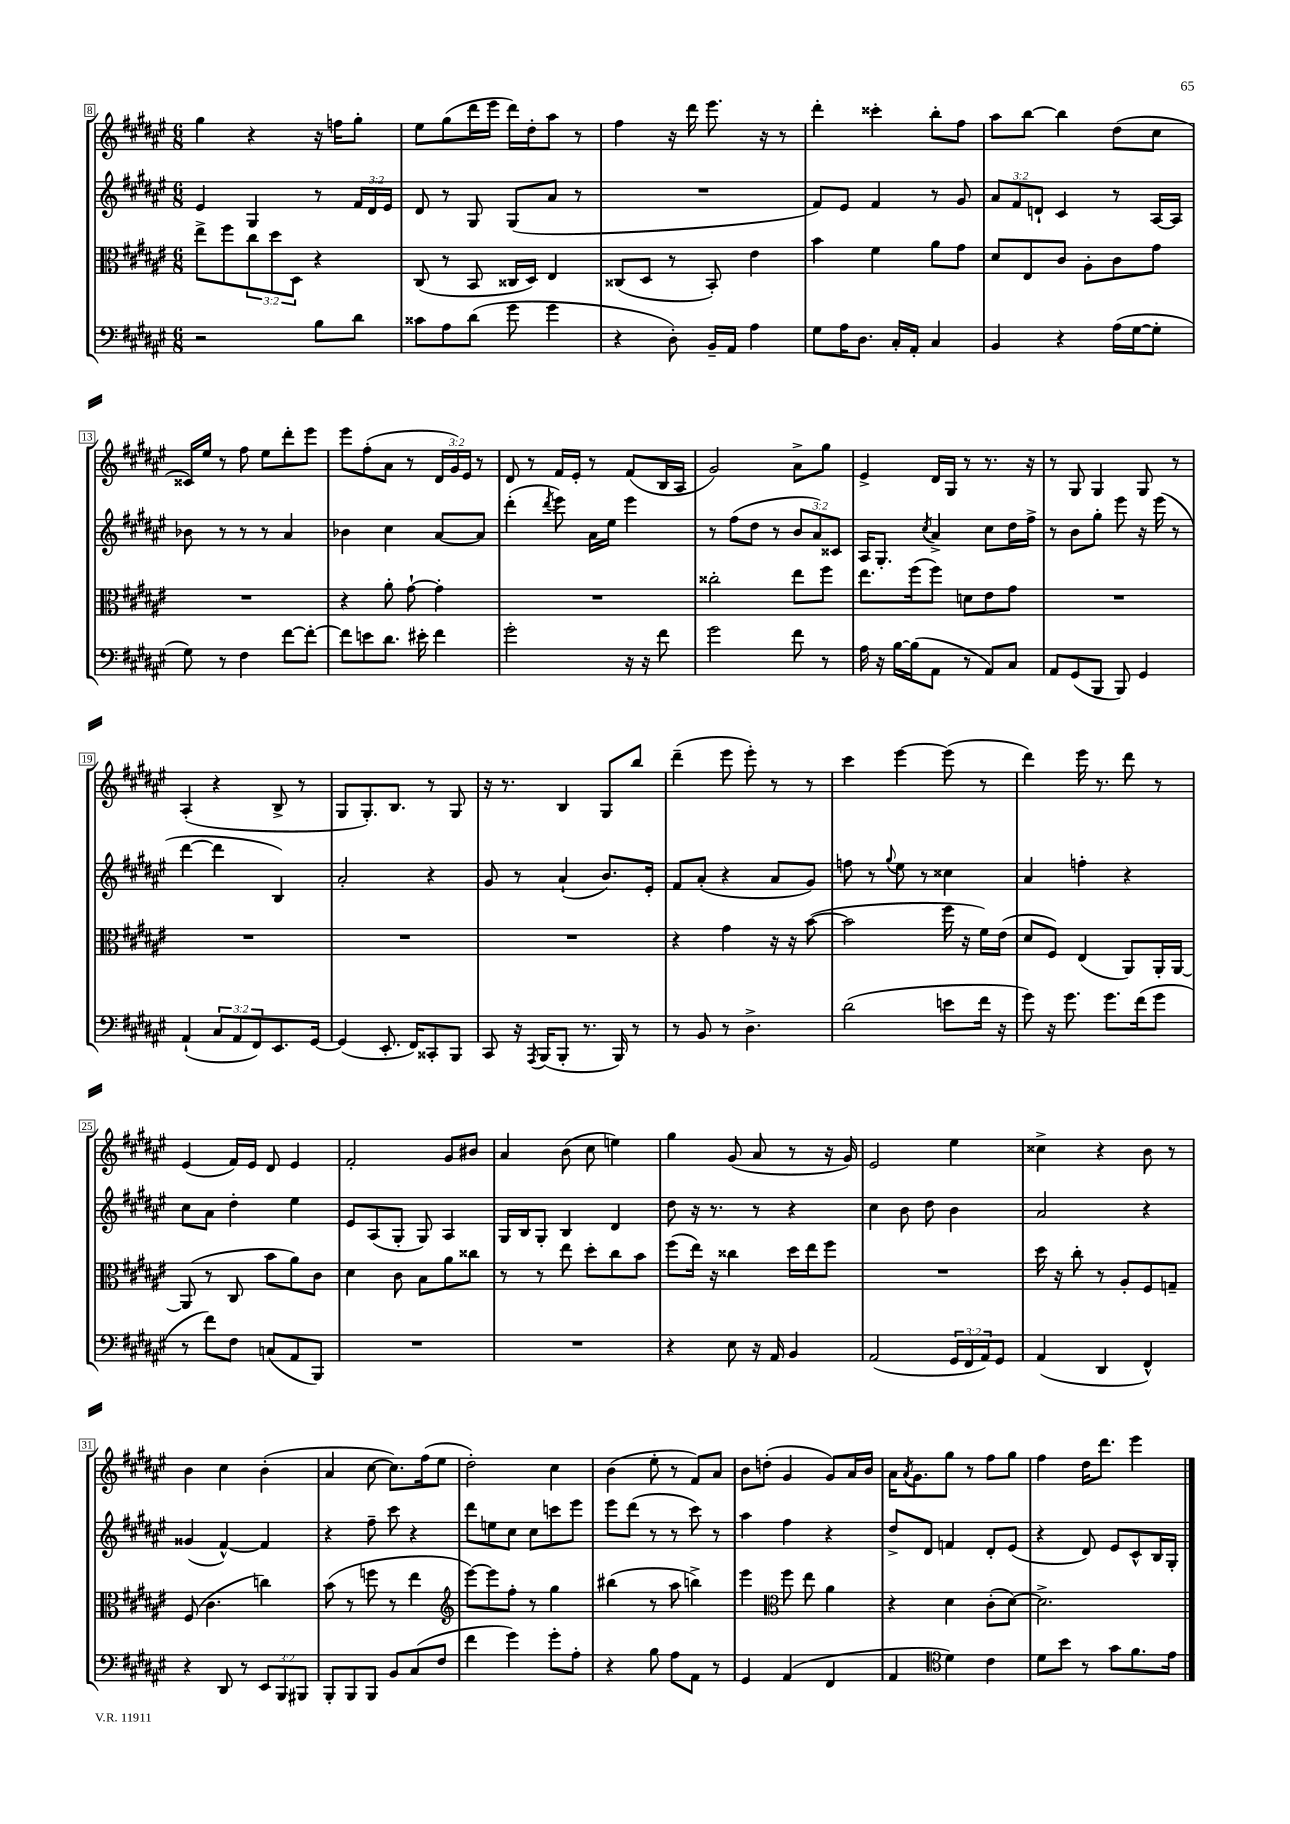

**kern	**kern	**kern	**kern
*staff4	*staff3	*staff2	*staff1
*clefF4	*clefC3	*clefG2	*clefG2
*k[f#c#g#d#a#e#]	*k[f#c#g#d#a#e#]	*k[f#c#g#d#a#e#]	*k[f#c#g#d#a#e#]
*M6/8	*M6/8	*M6/8	*M6/8
2r	8ee#^	4e#	4gg#
.	8ff#	.	.
.	12cc#	4G#	4r
.	12dd#	.	.
.	12D#	.	.
8B	4r	8r	16r
.	.	.	16ff
8d#	.	24f#	8gg#'
.	.	24d#	.
.	.	24e#	.
=	=	=	=
8c##	(8C#	8d#	8ee#
8A#	8r	8r	(8gg#
(8d#	8BB	8G#	16ddd#
.	.	.	16eee#
8g#	16C##	(8G#	16ddd#)
.	16D#)	.	16dd#'
4g#	4E#	8a#	8aa#
.	.	8r	8r
=	=	=	=
4r	(8C##	2.r	4ff#
.	8D#	.	.
8D#')	8r	.	16r
.	.	.	16ddd#
16BB~	8BB')	.	8.eee#
16AA#	.	.	.
4A#	4e#	.	.
.	.	.	16r
.	.	.	8r
=	=	=	=
8G#	4b	8f#)	4ddd#'
16A#	.	8e#	.
8.D#	.	.	.
.	4f#	4f#	4ccc##'
16C#'	.	.	.
16AA#'	.	.	.
4C#	8a#	8r	8bb'
.	8g#	8g#	8ff#
=	=	=	=
4BB	8d#	12a#	8aa#
.	.	12f#	.
.	8E#	.	[8bb
.	.	12d`	.
4r	8c#	4c#	4bb]
.	8A#'	.	.
(16A#	8c#	8r	(8dd#
[16G#	.	.	.
8G#']	8g#	[16A#	8cc#
.	.	16A#]	.
=	=	=	=
8G#)	2.r	8b-	16c##)
.	.	.	16ee#
8r	.	8r	8r
4F#	.	8r	8ff#
.	.	8r	8ee#
[8f#	.	4a#	8ddd#'
8f#'_	.	.	8eee#
=	=	=	=
8f#]	4r	4b-	8eee#
8e	.	.	(8ff#'
8.d#	8a#'	4cc#	8a#
.	[8g#`	.	8r
16e#'	.	.	.
4f#	4g#']	[8a#	24d#
.	.	.	24g#)
.	.	.	24e#
.	.	8a#]	8r
=	=	=	=
2g#'	2.r	(4ddd#'	8d#
.	.	.	8r
.	.	8qddd#	.
.	.	8eee#)	16f#
.	.	.	16e#'
.	.	16a#	8r
.	.	16ee#	.
16r	.	4eee#	(8f#
16r	.	.	.
8f#	.	.	16B
.	.	.	16A#
=	=	=	=
2g#	2cc##'	8r	2g#)
.	.	(8ff#	.
.	.	8dd#	.
.	.	8r	.
8f#	8ee#	12b	8a#^
.	.	12a#)	.
8r	8ff#	.	8gg#
.	.	12c##	.
=	=	=	=
16A#	8.ee#	16A#	4e#^
16r	.	8.G#'	.
[16B	.	.	.
(16B]	(16ff#	.	.
.	.	8qcc#	.
8AA#	8ff#)	4a#^	16d#
.	.	.	16G#
8r	8d	.	8r
8AA#)	8e#	8cc#	8.r
8C#	8g#	16dd#	.
.	.	16ff#^	16r
=	=	=	=
8AA#	2.r	8r	8r
(8GG#	.	8b	8G#
8BBB	.	8gg#'	4G#
8BBB)	.	8eee#	.
4GG#	.	16r	8G#
.	.	(16eee#	.
.	.	8r	8r
=	=	=	=
(4AA#`	2.r	[4ddd#	(4A#'
12C#	.	4ddd#]	4r
12AA#	.	.	.
12FF#)	.	.	.
8.EE#	.	4B)	8B^
.	.	.	8r
[16GG#	.	.	.
=	=	=	=
(4GG#]	2.r	2a#'	8G#
.	.	.	8.G#')
8.EE#'	.	.	.
.	.	.	8.B
16FF#)	.	.	.
8CC##'	.	4r	8r
8BBB	.	.	8G#
=	=	=	=
8CC#	2.r	8g#	16r
.	.	.	8.r
16r	.	8r	.
8qAAA#	.	.	.
(16BBB	.	.	.
8BBB'	.	(4a#`	4B
8.r	.	.	.
.	.	8.b)	8G#
16BBB)	.	.	.
8r	.	.	8bb
.	.	16e#'	.
=	=	=	=
8r	4r	8f#	(4ddd#~
8BB	.	(8a#'	.
8r	4g#	4r	8eee#
4.D#^	.	.	8eee#')
.	16r	8a#	8r
.	16r	.	.
.	([8b	8g#)	8r
=	=	=	=
(2d#	2b]	8ff	4ccc#
.	.	8r	.
.	.	8qqgg#	.
.	.	8ee#	[4eee#
.	.	8r	.
8e	16ff#	4cc##	(8eee#]
.	16r	.	.
16f#	16f#)	.	8r
16r	(16e#	.	.
=	=	=	=
8g#)	8d#	4a#	4ddd#)
16r	8F#)	.	.
8.g#	.	.	.
.	(4E#	4ff'	16eee#
.	.	.	8.r
8.g#	.	.	.
.	8AA#)	4r	8ddd#
(16f#	.	.	.
8g#	16AA#'	.	8r
.	[16AA#	.	.
=	=	=	=
8r	(8AA#]	8cc#	(4e#
8f#)	8r	8a#	.
8F#	8C#	4dd#'	16f#)
.	.	.	16e#
(8C	8b	.	8d#
8AA#	8a#)	4ee#	4e#
8BBB)	8c#	.	.
=	=	=	=
2.r	4d#	8e#	2f#'
.	.	(8A#	.
.	8c#	8G#'	.
.	8B	8G#)	.
.	8a#	4A#	8g#
.	8cc##	.	8b#
=	=	=	=
2.r	8r	16G#	4a#
.	.	16B	.
.	8r	8G#'	.
.	8ee#	4B	(8b
.	8dd#'	.	8cc#
.	8cc#	4d#	4ee)
.	8b	.	.
=	=	=	=
4r	(8ff#	8dd#	4gg#
.	16ee#)	16r	.
.	16r	8.r	.
8E#	4cc##	.	(8g#
16r	.	8r	8a#
16AA#	.	.	.
4BB	16dd#	4r	8r
.	16ee#	.	.
.	8ff#	.	16r
.	.	.	16g#)
=	=	=	=
(2AA#	2.r	4cc#	2e#
.	.	8b	.
.	.	8dd#	.
24GG#	.	4b	4ee#
24FF#	.	.	.
24AA#)	.	.	.
8GG#	.	.	.
=	=	=	=
(4AA#	16dd#	2a#	4cc##^
.	16r	.	.
.	8cc#'	.	.
4DD#	8r	.	4r
.	8A#'	.	.
4FF#^^)	8F#	4r	8b
.	8G~	.	8r
=	=	=	=
4r	(8F#	(4g##	4b
.	4.c#	.	.
8DD#	.	[4f#^^)	4cc#
8r	.	.	.
12EE#	4cc)	4f#]	(4b'
12BBB	.	.	.
12BBB#	.	.	.
=	=	=	=
8BBB'	(8b	4r	4a#
8BBB	8r	.	.
8BBB	8ff	8ff#~	[8cc#
8BB	8r	8ccc#	8.cc#])
(8C#	4ee#	4r	.
.	.	.	(16ff#
8F#	.	.	8ee#
=	=	=	=
*	*clefG2	*	*
4f#	[8eee#)	8ddd#	2dd#')
.	8eee#]	8ee	.
4g#)	8ff#'	8cc#	.
.	8r	8cc#	.
8g#'	4gg#	8ccc	4cc#
8A#'	.	8eee#	.
=	=	=	=
4r	(4bb#	8eee#	(4b
.	.	(8ddd#	.
8B	8r	8r	8ee#'
8A#	8aa#	8r	8r
8AA#	4bb^)	8ccc#)	8f#)
8r	.	8r	8a#
=	=	=	=
4GG#	4eee#	4aa#	8b
.	.	.	(8dd'
*	*clefC3	*	*
(4AA#	8ff#	4ff#	4g#
.	8ee#	.	.
4FF#	4a#	4r	8g#)
.	.	.	16a#
.	.	.	16b
=	=	=	=
4AA#	4r	8dd#^	16a#
.	.	.	8qa#
.	.	.	8.g#
.	.	8d#	.
*clefC4	*	*	*
4d#)	4d#	4f	8gg#
.	.	.	8r
4c#	(8c#'	8d#'	8ff#
.	[8d#)	(8e#	8gg#
=	=	=	=
8d#	2.d#^]	4r	4ff#
8b	.	.	.
8r	.	8d#)	16dd#
.	.	.	8.ddd#
8g#	.	8e#	.
8.f#	.	8c#^^	4eee#
.	.	16B	.
16e#	.	16G#'	.
==	==	==	==
*-	*-	*-	*-
